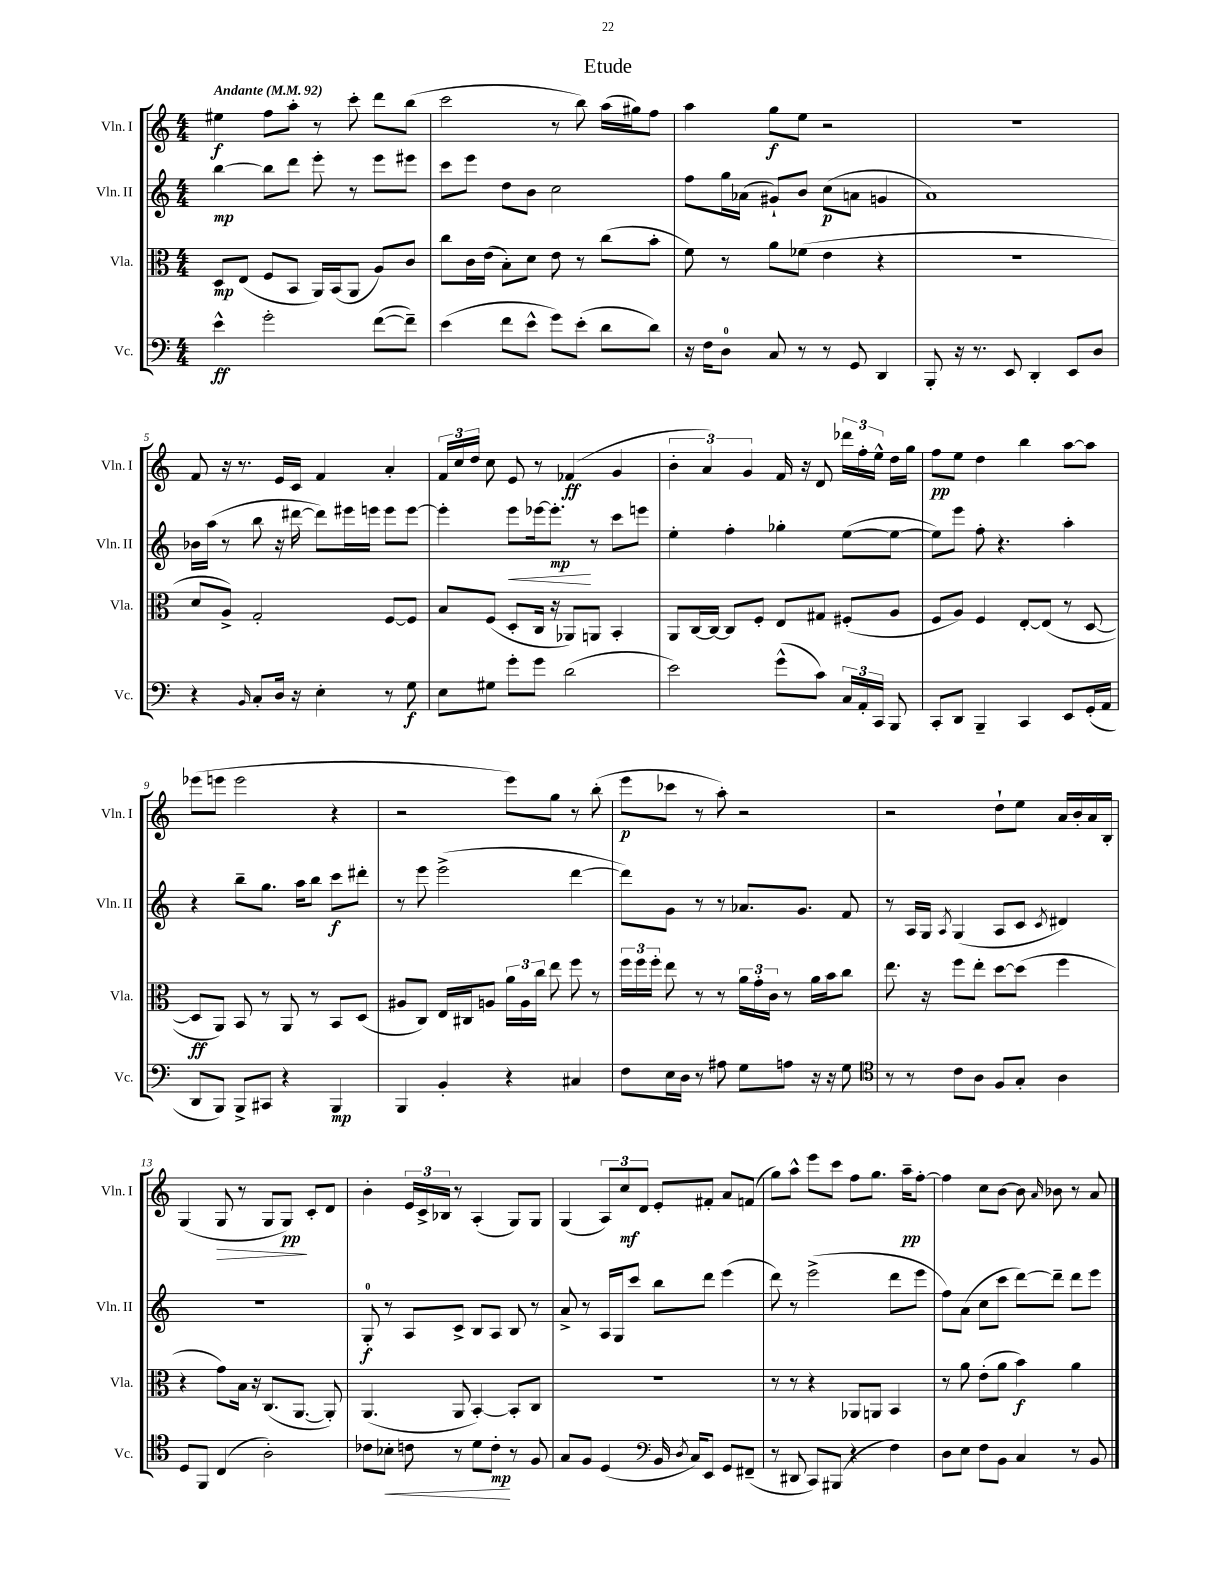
\header { title = "Etude" }
<<
\new StaffGroup <<
\new Staff = "s0" \with { instrumentName = "Vln. I" shortInstrumentName = "Vln. I" } {
    \clef treble \key c \major \numericTimeSignature \time 4/4 \tempo "Andante" 4 = 92
    \autoBeamOff eis''4\f f''8[ a''8]-. r8 c'''8-. d'''8[ b''8]( |
    c'''2 r8 b''8) a''16[( gis''16) f''8] |
    a''4 g''8[\f e''8] r2 |
    r1 |
    f'8 r16 r8. e'16[ c'16] f'4 a'4-. |
    \tuplet 3/2 { f'16[ c''16 d''16] } c''8 e'8 r8 fes'4\ff( g'4 |
    \tuplet 3/2 { b'4-. a'4) g'4 } f'16 r16 d'8 \tuplet 3/2 { des'''16[ f''16-. e''16]-^ } d''16[ g''16] |
    f''8[\pp e''8] d''4 b''4 a''8[~ a''8] |
    ees'''8[( e'''8] e'''2 r4 |
    r2 e'''8[) g''8] r8 b''8-.( |
    e'''8[\p ces'''8] r8 a''8-.) r2 |
    r2 d''8[-! e''8] a'16[ b'16-. a'16 b16]-. |
    g4( g8\> r8 g8[ g8]\pp\!) c'8[-. d'8] |
    b'4-. \tuplet 3/2 { e'16[ c'16-> bes16] } r8 a4-.( g8[) g8] |
    g4( \tuplet 3/2 { a8[) c''8\mf d'8] } e'8[-. fis'8]-. a'8[ f'8]( |
    g''8[) a''8]-^ e'''8[ c'''8] f''8[ g''8.] a''16[--\pp f''8]~-. |
    f''4 c''8[ b'8]~ b'8 \grace { a'16 } bes'8 r8 a'8 \bar "|." |
}
\new Staff = "s1" \with { instrumentName = "Vln. II" shortInstrumentName = "Vln. II" } {
    \clef treble \key c \major \numericTimeSignature \time 4/4
    \autoBeamOff b''4~\mp b''8[ d'''8] e'''8-. r8 e'''8[ eis'''8] |
    c'''8[ e'''8] d''8[ b'8] c''2 |
    f''8[ g''16 aes'16]( gis'8[-!) b'8] c''8[\p( a'8] g'4 |
    a'1) |
    bes'16[ a''16]( r8 b''8 r16 dis'''16~ dis'''8[) eis'''16 e'''16] e'''8[ e'''8]~ |
    e'''4-. e'''8[\< ees'''16~ ees'''8.]-.\mp\! r8 c'''8[ e'''8] |
    e''4-. f''4-. ges''4-. e''8[~( e''8]~ |
    e''8[) e'''8] f''8-. r4. a''4-. |
    r4 b''8[-- g''8.] a''16[ b''8] c'''8[\f dis'''8]-. |
    r8 e'''8 e'''2->( d'''4~ |
    d'''8[) g'8] r8 r8 aes'8.[ g'8.] f'8 |
    r8 a16[ g16] \acciaccatura { a8 } g4( a8[ c'8] \acciaccatura { c'8 } dis'4) |
    R1 |
    g8-0-.\f r8 a8[ c'8]-> b8[ a8] b8 r8 |
    a'8-> r8 a16[ g16 c'''8] b''8[ d'''8] e'''4( |
    d'''8) r8 e'''2->( d'''8[ e'''8] |
    f''8[) a'8]( c''8[ c'''8] d'''8[~) d'''8]-- d'''8[ e'''8] \bar "|." |
}
\new Staff = "s2" \with { instrumentName = "Vla." shortInstrumentName = "Vla." } {
    \clef alto \key c \major \numericTimeSignature \time 4/4
    \autoBeamOff d8[\mp e8]( f8[ b,8] a,16[) b,16( a,8] a8[) c'8] |
    c''8[ c'16 e'16]( b8[-.) d'8] e'8 r8 c''8[( b'8]-. |
    f'8) r8 a'8[ fes'8]( e'4 r4 |
    R1 |
    d'8[ a8]->) g2-. f8[~ f8] |
    b8[ f8]( d8[-. c16] r16 aes,8[) a,8] b,4-. |
    a,8[ c16~ c16]~ c8[ f8]-. e8[ gis8] fis8[-.( a8] |
    f8[ a8]) f4 e8[~-. e8]( r8 d8~ |
    d8[\ff a,8]) b,8 r8 a,8 r8 b,8[ d8]( |
    ais8[ c8]) e16[ cis16 a8] \tuplet 3/2 { a'16[ a16 c''16] } e''8 f''8 r8 |
    \tuplet 3/2 { f''16[ f''16 f''16]-. } e''8 r8 r8 \tuplet 3/2 { a'16[ g'16-. c'16] } r8 a'16[ b'16 c''8] |
    e''8. r16 f''8[ e''8]-. d''8[~ d''8]( f''4 |
    r4 g'8[) b16] r16 c8.[( a,8.]~ a,8-.) |
    a,4.( a,8 b,4~-.) b,8[-. c8] |
    r1 |
    r8 r8 r4 aes,8[ a,8] b,4 |
    r8 a'8 e'8[-.( a'8] b'4\f) a'4 \bar "|." |
}
\new Staff = "s3" \with { instrumentName = "Vc." shortInstrumentName = "Vc." } {
    \clef bass \key c \major \numericTimeSignature \time 4/4
    \autoBeamOff e'4-^\ff g'2-. f'8[~( f'8]--) |
    e'4( f'8[ e'8]-^ g'8[) e'8]-.( d'8[ d'8]) |
    r16 f16[ d8]-0 c8 r8 r8 g,8 d,4 |
    b,,8-. r16 r8. e,8 d,4-. e,8[ d8] |
    r4 \grace { b,16 } c8[-. d16] r16 e4-. r8 g8\f |
    e8[ gis8] g'8[-. g'8] d'2( |
    e'2) g'8[-^( c'8]) \tuplet 3/2 { c16[ a,16-. c,16] } b,,8 |
    c,8[-. d,8] b,,4-- c,4 e,8[ g,16-.( a,16] |
    d,8[ b,,8]) b,,8[-> cis,8] r4 b,,4\mp |
    b,,4 b,4-. r4 cis4 |
    f8[ e16 d16] r8 ais8 g8[ a8] r16 r16 g8 |
    \clef tenor r8 r8 c'8[ a8] f8[ g8]-. a4 |
    d8[ f,8] c4( a2-.) |
    ces'8[ bes8]-.\< c'8 r8 d'8[ c'8]-.\mp\! r8 f8 |
    g8[ f8] d4( \clef bass b,16 \acciaccatura { d8 } c16[) e,8] g,8[ fis,8]--( |
    r8 dis,8 c,8[) bis,,8]( r4 f4) |
    d8[ e8] f8[ b,8] c4 r8 b,8 \bar "|." |
}
>>
>>
